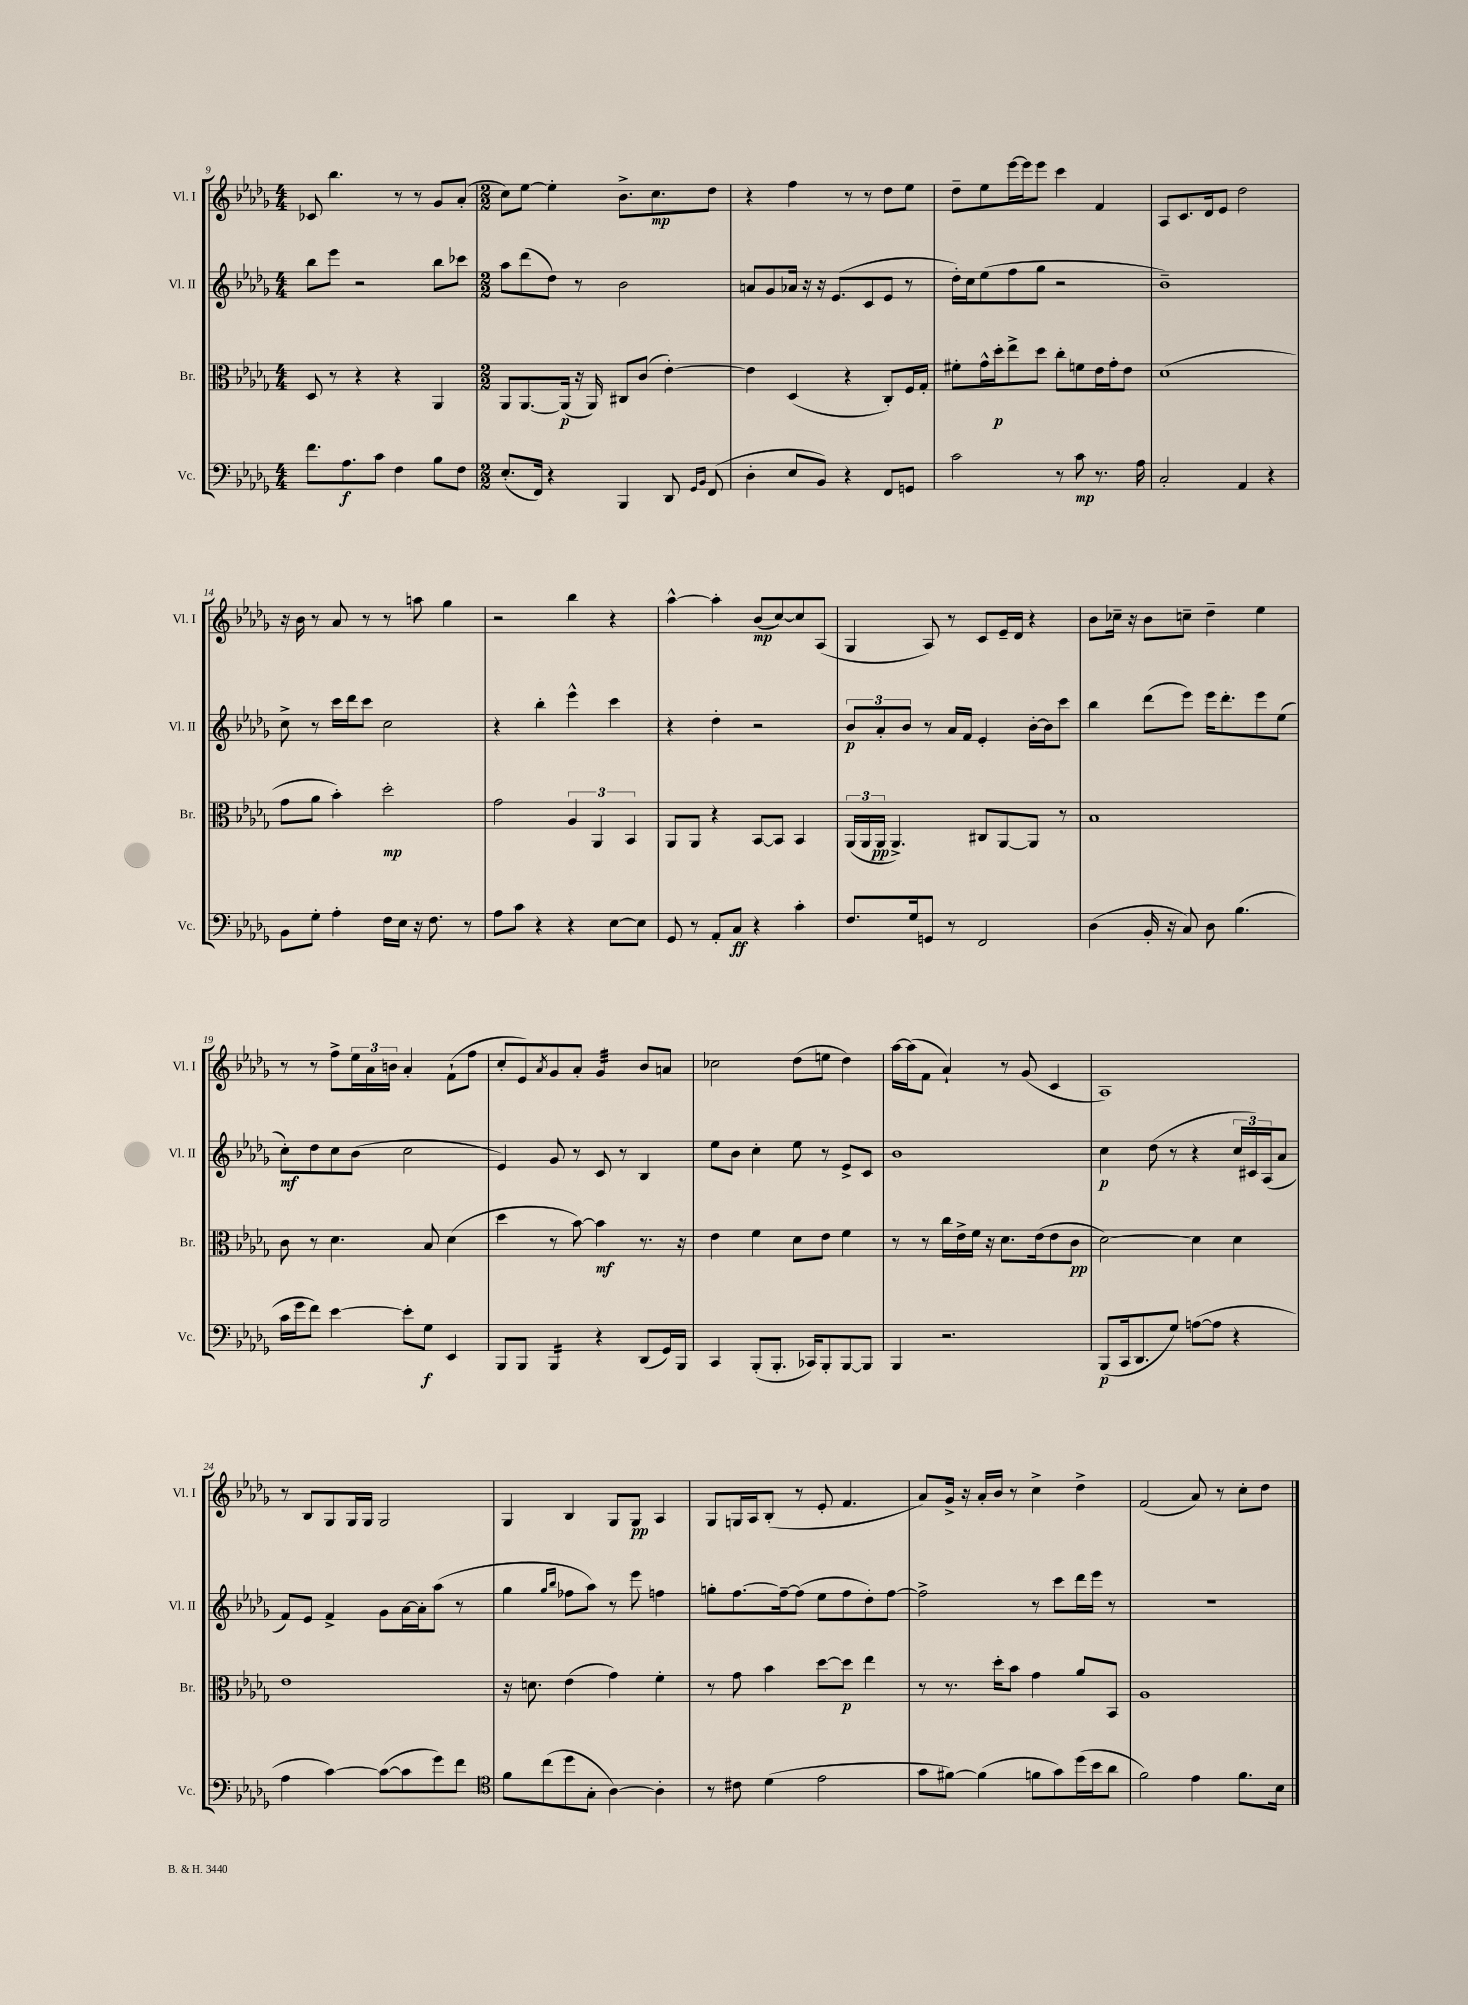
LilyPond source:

<<
\new StaffGroup <<
\new Staff = "s0" \with { instrumentName = "Vl. I" shortInstrumentName = "Vl. I" } {
    \clef treble \key des \major \numericTimeSignature \time 4/4
    ces'8 bes''4. r8 r8 ges'8 aes'8-.( |
    \numericTimeSignature \time 2/2 c''8) ees''8~ ees''4-. bes'8.-> c''8.\mp des''8 |
    r4 f''4 r8 r8 des''8 ees''8 |
    des''8-- ees''8 ees'''16~ ees'''16 ees'''8 c'''4 f'4 |
    aes8 c'8. des'16 ees'8 des''2 |
    r16 bes'16 r8 aes'8 r8 r8 a''8 ges''4 |
    r2 bes''4 r4 |
    aes''4~-^ aes''4-. bes'8\mp( c''8~) c''8 aes8( |
    ges4 aes8) r8 c'8 ees'16-- des'16 r4 |
    bes'8 ces''16-- r16 bes'8 c''8-- des''4-- ees''4 |
    r8 r8 f''8-> \tuplet 3/2 { ees''16 aes'16 b'16 } aes'4-. f'8-!( f''8 |
    c''8-. ees'8) \acciaccatura { aes'8 } ges'8 aes'8-. ges'4:32 bes'8 a'8 |
    ces''2 des''8( e''8 des''4) |
    aes''16~ aes''16( f'8 aes'4-!) r8 ges'8( c'4 |
    aes1) |
    r8 bes8 ges8 ges16 ges16 ges2 |
    ges4 bes4 ges8 ges8\pp aes4 |
    ges8 g16 aes16 bes8-.( r8 ees'8-. f'4. |
    aes'8) ges'16-> r16 aes'16-. bes'16 r8 c''4-> des''4-> |
    f'2( aes'8) r8 c''8-. des''8 \bar "|." |
}
\new Staff = "s1" \with { instrumentName = "Vl. II" shortInstrumentName = "Vl. II" } {
    \clef treble \key des \major \numericTimeSignature \time 4/4
    bes''8 ees'''8 r2 bes''8 ces'''8 |
    \numericTimeSignature \time 2/2 aes''8 des'''8( des''8) r8 bes'2 |
    a'8 ges'8 aes'16 r16 r16 ees'8.( c'8 ees'8 r8 |
    des''16-.) c''16 ees''8( f''8 ges''8 r2 |
    bes'1--) |
    c''8-> r8 c'''16 des'''16 c'''8 c''2 |
    r4 bes''4-. ees'''4-^ c'''4 |
    r4 des''4-. r2 |
    \tuplet 3/2 { bes'8\p aes'8-. bes'8 } r8 aes'16 f'16 ees'4-. bes'16~-. bes'16 c'''8 |
    bes''4 des'''8( ees'''8) ees'''16 des'''8.-. ees'''8 ees''8( |
    c''8-.\mf) des''8 c''8 bes'8( c''2 |
    ees'4) ges'8 r8 c'8 r8 bes4 |
    ees''8 bes'8 c''4-. ees''8 r8 ees'8-> c'8 |
    bes'1 |
    c''4\p des''8( r8 r4 \tuplet 3/2 { c''16 cis'16) aes16( } aes'8 |
    f'8) ees'8 f'4-> ges'8 aes'16~ aes'16-. aes''8( r8 |
    ges''4 \grace { ges''16 bes''16 } fes''8 aes''8) r8 ees'''8 f''4 |
    g''8-. f''8.~ f''16~-- f''8( ees''8 f''8 des''8-.) f''8~ |
    f''2-> r8 c'''8 des'''16 ees'''16 r8 |
    r1 \bar "|." |
}
\new Staff = "s2" \with { instrumentName = "Br." shortInstrumentName = "Br." } {
    \clef alto \key des \major \numericTimeSignature \time 4/4
    des8 r8 r4 r4 aes,4 |
    \numericTimeSignature \time 2/2 aes,8 aes,8.~ aes,16\p( r16 aes,16) cis8 c'8( ees'4~-.) |
    ees'4 des4( r4 c8-.) f16 ges16-. |
    fis'8-. ges'16-^ des''16-.\p ees''8-> des''8 c''8-. f'8 ees'16 ges'16-. ees'8 |
    des'1( |
    ges'8 aes'8 bes'4-.) des''2-.\mp |
    ges'2 \tuplet 3/2 { aes4 aes,4 bes,4 } |
    aes,8 aes,8 r4 bes,8~ bes,8 bes,4 |
    \tuplet 3/2 { aes,16( aes,16 aes,16\pp } aes,4.->) cis8 aes,8~ aes,8 r8 |
    bes1 |
    c'8 r8 des'4. bes8 des'4( |
    des''4 r8 bes'8~) bes'4\mf r8. r16 |
    ees'4 f'4 des'8 ees'8 f'4 |
    r8 r8 c''16 ees'16-> f'16 r16 des'8. ees'16( ees'8 c'8\pp |
    des'2~) des'4 des'4 |
    ees'1 |
    r16 d'8. ees'4( ges'4) f'4-. |
    r8 ges'8 bes'4 des''8~ des''8\p ees''4 |
    r8 r8. des''16-. bes'8 ges'4 aes'8 bes,8 |
    aes1 \bar "|." |
}
\new Staff = "s3" \with { instrumentName = "Vc." shortInstrumentName = "Vc." } {
    \clef bass \key des \major \numericTimeSignature \time 4/4
    f'8. aes8.\f c'8 f4 bes8 f8 |
    \numericTimeSignature \time 2/2 ees8.-.( f,16) r4 bes,,4 des,8 \grace { ges,16 bes,16 } f,8( |
    des4-. ees8 bes,8) r4 f,8 g,8 |
    c'2 r8 c'8\mp r8. aes16 |
    c2-. aes,4 r4 |
    bes,8 ges8-. aes4-. f16 ees16 r16 f8. r8 |
    aes8 c'8 r4 r4 ees8~ ees8 |
    ges,8 r8 aes,8-. c8\ff r4 c'4-. |
    f8. ges16 g,8 r8 f,2 |
    des4( bes,16-. r16 c8) des8 bes4.( |
    c'16 ges'16 f'8) ees'4~ ees'8-. ges8\f ees,4 |
    bes,,8 bes,,8 bes,,4:16 r4 des,8( ges,16) bes,,16 |
    c,4 bes,,8-.( bes,,8.-. ces,16) bes,,8-. bes,,8~ bes,,8 |
    bes,,4 r2. |
    bes,,8\p( c,16 des,8. ges8) a8~( a8 r4 |
    aes4 c'4~) c'8~( c'8 ges'8) f'8 |
    \clef tenor f'8 c''8( des''8 ges8-. aes4~) aes4-. |
    r8 cis'8 des'4( ees'2 |
    ges'8 fis'8~) fis'4( f'8 ges'8) des''16( bes'16 aes'8 |
    f'2) ees'4 f'8. bes16 \bar "|." |
}
>>
>>
\layout { \context { \Score currentBarNumber = #9 } }
